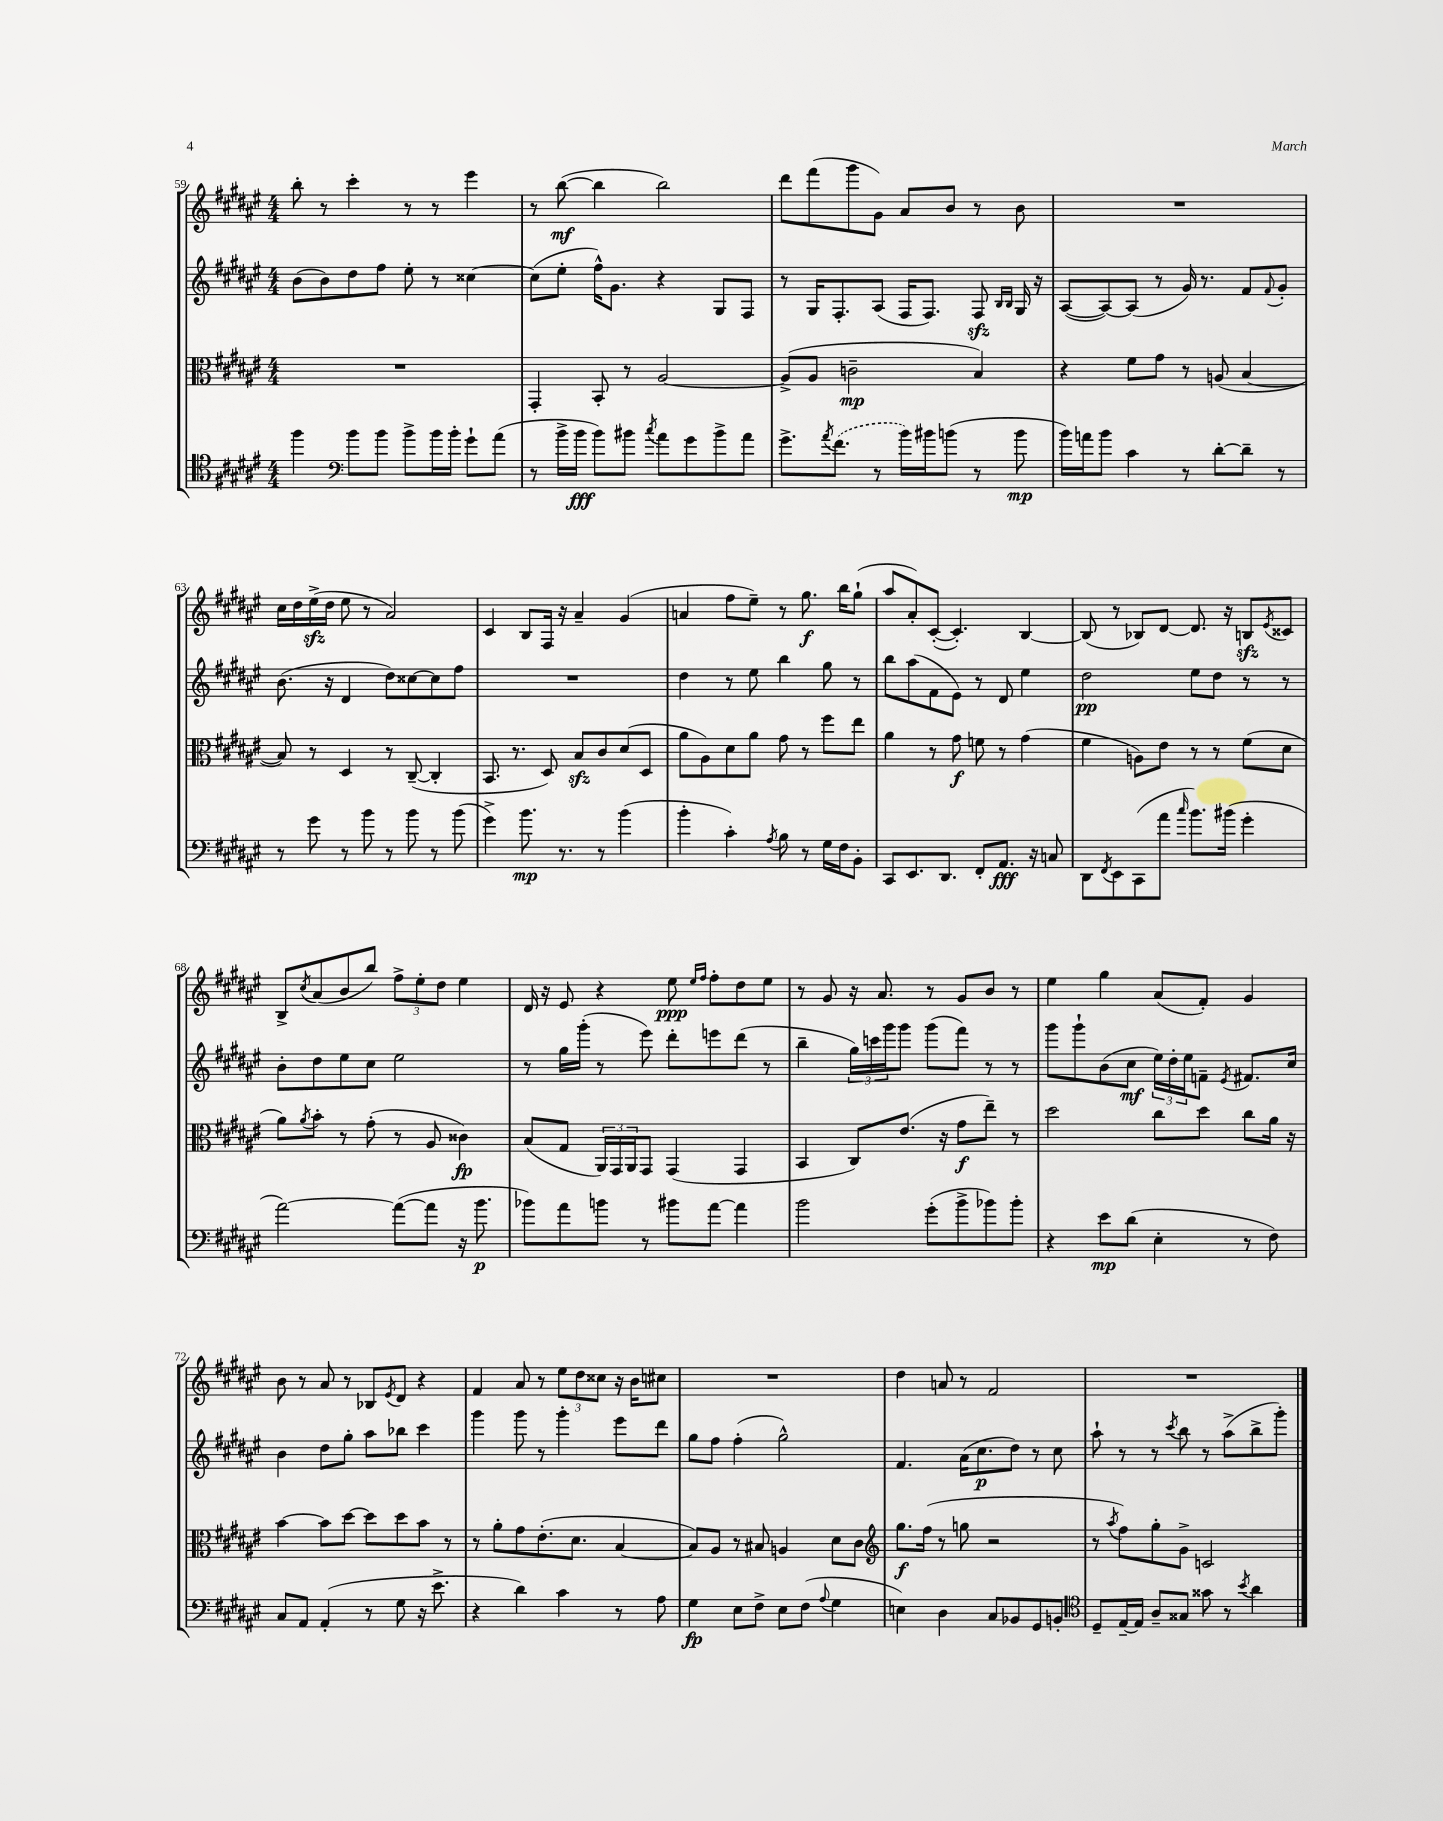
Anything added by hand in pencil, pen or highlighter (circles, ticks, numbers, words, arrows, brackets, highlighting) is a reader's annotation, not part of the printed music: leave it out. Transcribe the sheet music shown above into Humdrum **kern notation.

**kern	**dynam	**kern	**dynam	**kern	**dynam	**kern	**dynam
*part4	*part4	*part3	*part3	*part2	*part2	*part1	*part1
*staff4	*staff4	*staff3	*staff3	*staff2	*staff2	*staff1	*staff1
*clefC4	*	*clefC3	*	*clefG2	*	*clefG2	*
*k[f#c#g#d#a#e#]	*	*k[f#c#g#d#a#e#]	*	*k[f#c#g#d#a#e#]	*	*k[f#c#g#d#a#e#]	*
*M4/4	*	*M4/4	*	*M4/4	*	*M4/4	*
=59	=59	=59	=59	=59	=59	=59	=59
4ff#\	.	1r	.	(8b\L	.	8bb'\	.
.	.	.	.	8b\)	.	8r	.
*clefF4	*	*	*	*	*	*	*
8b\L	.	.	.	8dd#\	.	4ccc#'\	.
8b\J	.	.	.	8ff#\J	.	.	.
8b^\L	.	.	.	8ee#'\	.	8r	.
16b\L	.	.	.	8r	.	8r	.
16b'\JJ	.	.	.	.	.	.	.
8g#`\L	.	.	.	[4cc##X\	.	4eee#\	.
(8a#\J	.	.	.	.	.	.	.
=60	=60	=60	=60	=60	=60	=60	=60
8r	.	4GG#'/	.	(8cc##\L]	.	8r	.
16b^\LL	.	.	.	8ee#'\J	.	([8bb\	mf
16b\JJ	fff	.	.	.	.	.	.
8b\L)	.	8BB'/	.	16ff#^^\KL)	.	4bb\]	.
.	.	.	.	8.g#\J	.	.	.
8b#X\J	.	8r	.	.	.	.	.
8qcc#/	.	.	.	.	.	.	.
8a#\L	.	[2A#/	.	4r	.	2bb\)	.
8g#\	.	.	.	.	.	.	.
8b#^\	.	.	.	8G#/L	.	.	.
8a#\J	.	.	.	8F#/J	.	.	.
=61	=61	=61	=61	=61	=61	=61	=61
8.g#^\L	.	(8A#^/L]	.	8r	.	8ddd#\L	.
.	.	8A#/J	.	16G#/KL	.	(8fff#\	.
8qa#/	.	.	.	.	.	.	.
(8.f#\J	.	.	.	8.F#'/	.	.	.
.	.	2cn~\	mp	.	.	8ggg#\	.
8r	.	.	.	(8A#/J	.	8g#\J)	.
16b\LL)	.	.	.	16F#/KL	.	8a#/L	.
16b#X\J	.	.	.	8.F#/J)	.	.	.
(8bn\J	.	.	.	.	.	8b/J	.
8r	.	4B/)	.	8F#zz/	.	8r	.
.	.	.	.	16qqB/LL	.	.	.
.	.	.	.	16qqB/JJ	.	.	.
8b\	mp	.	.	16G#/	.	8b\	.
.	.	.	.	16r	.	.	.
=62	=62	=62	=62	=62	=62	=62	=62
16b\LL)	.	4r	.	([8A#/L	.	1r	.
16an\J	.	.	.	.	.	.	.
8b\J	.	.	.	8A#/_)	.	.	.
4c#\	.	8f#\L	.	(8A#/J]	.	.	.
.	.	8g#\J	.	8r	.	.	.
8r	.	8r	.	16g#/)	.	.	.
.	.	.	.	8.r	.	.	.
[8d#'\L	.	(8An/	.	.	.	.	.
8d#~\J]	.	[4B/	.	8f#/L	.	.	.
.	.	.	.	8qqf#/	.	.	.
8r	.	.	.	8g#'/J	.	.	.
!!LO:LB:g=z
=63	=63	=63	=63	=63	=63	=63	=63
8r	.	8B/])	.	(8.b\	.	16cc#\LL	.
.	.	.	.	.	.	16dd#\	.
8g#\	.	8r	.	.	.	(16ee#zz^\	.
.	.	.	.	16r	.	16dd#\JJ	.
8r	.	4D#/	.	4d#/	.	8ee#\	.
8b\	.	.	.	.	.	8r	.
8r	.	8r	.	8dd#\L)	.	2a#/)	.
8b\	.	([8C#~/	.	[8cc##X\	.	.	.
8r	.	4C#'/]	.	8cc##\]	.	.	.
(8b\	.	.	.	8ff#\J	.	.	.
=64	=64	=64	=64	=64	=64	=64	=64
4g#^\)	.	8.BB/	.	1r	.	4c#/	.
.	.	8.r	.	.	.	.	.
8.b\	mp	.	.	.	.	8B/L	.
.	.	8D#/)	.	.	.	16F#/Jk	.
8.r	.	.	.	.	.	16r	.
.	.	8Bzz/L	.	.	.	4a#~/	.
8r	.	8c#/	.	.	.	.	.
(4b\	.	(8d#/	.	.	.	(4g#/	.
.	.	8D#/J	.	.	.	.	.
=65	=65	=65	=65	=65	=65	=65	=65
4b'\	.	8a#\L	.	4dd#\	.	4an/	.
.	.	8A#\)	.	.	.	.	.
4c#'\)	.	8d#\	.	8r	.	8ff#\L	.
.	.	8a#\J	.	8ee#\	.	8ee#~\J)	.
8qA#/	.	.	.	.	.	.	.
8B\	.	8g#\	.	4bb\	.	8r	.
8r	.	8r	.	.	.	8.gg#\	f
16G#\LL	.	8ff#\L	.	8gg#\	.	.	.
16F#\J	.	.	.	.	.	16bb\KL	.
8BB'\J	.	8ee#\J	.	8r	.	(8gg#`\J	.
=66	=66	=66	=66	=66	=66	=66	=66
8CC#/L	.	4a#\	.	8bb\L	.	8aa#/L	.
8.EE#/	.	.	.	(8aa#\	.	8a#'/)	.
.	.	8r	.	8f#\	.	([8c#'/J	.
8.DD#/J	.	.	.	.	.	.	.
.	.	8g#\	f	8e#\J)	.	4.c#'/])	.
8FF#'/L	.	8fn\	.	8r	.	.	.
8.AA#/J	fff	8r	.	8d#/	.	.	.
.	.	(4g#\	.	4ee#\	.	[4B/	.
16r	.	.	.	.	.	.	.
8Cn/	.	.	.	.	.	.	.
=67	=67	=67	=67	=67	=67	=67	=67
8DD#\L	.	4f#\	.	2dd#\	pp	(8B/]	.
8qFF#/	.	.	.	.	.	.	.
8EE#\	.	.	.	.	.	8r	.
(8CC#\	.	8An\L)	.	.	.	8B-X/L)	.
8a#\J	.	8e#\J	.	.	.	[8d#/J	.
16qqcc#/	.	.	.	.	.	.	.
8.b\L)	.	8r	.	8ee#\L	.	8.d#/]	.
.	.	8r	.	8dd#\J	.	.	.
(16b#X\Jk	.	.	.	.	.	16r	.
4g#'\	.	(8f#\L	.	8r	.	8Bnzz/L	.
.	.	.	.	.	.	8qe#/	.
.	.	8d#\J	.	8r	.	8c##X/J	.
!!LO:LB:g=z
=68	=68	=68	=68	=68	=68	=68	=68
[2a#\)	.	8a#\L)	.	8b'\L	.	8B^/L	.
.	.	8qa#/	.	.	.	8qcc#/	.
.	.	8b'\J	.	8dd#\	.	(8a#/	.
.	.	8r	.	8ee#\	.	8b/	.
.	.	(8g#'\	.	8cc#\J	.	8bb/J)	.
(8a#\L_	.	8r	.	2ee#\	.	12ff#^\L	.
.	.	.	.	.	.	12ee#'\	.
8a#\J]	.	8A#/	.	.	.	.	.
.	.	.	.	.	.	12dd#\J	.
16r	.	4c##X\)	fp	.	.	4ee#\	.
8.b\	p	.	.	.	.	.	.
=69	=69	=69	=69	=69	=69	=69	=69
8b-X\L)	.	(8B/L	.	8r	.	16d#/	.
.	.	.	.	.	.	16r	.
8a#\	.	8G#/J	.	16gg#\LL	.	8e#/	.
.	.	.	.	(16ggg#'\JJ	.	.	.
8bn\J	.	24AA#/LL)	.	8r	.	4r	.
.	.	24GG#/	.	.	.	.	.
.	.	24AA#/J	.	.	.	.	.
8r	.	8GG#/J	.	8eee#\)	.	.	.
8b#X\L	.	(4GG#/	.	8ddd#'\L	.	8ee#\	ppp
.	.	.	.	.	.	16qqee#/LL	.
.	.	.	.	.	.	16qqff#/JJ	.
[8a#\J	.	.	.	8eeen\	.	8ff#'\L	.
4a#\]	.	4GG#/	.	(8ddd#\J	.	8dd#\	.
.	.	.	.	8r	.	8ee#\J	.
=70	=70	=70	=70	=70	=70	=70	=70
2b\	.	4BB/	.	4bb~\	.	8r	.
.	.	.	.	.	.	8g#/	.
.	.	8C#/L)	.	24gg#\LL)	.	16r	.
.	.	.	.	24cccn\	.	.	.
.	.	.	.	.	.	8.a#/	.
.	.	.	.	24ggg#\J	.	.	.
.	.	(8.e#/J	.	8ggg#\J	.	.	.
(8g#'\L	.	.	.	(8ggg#\L	.	8r	.
.	.	16r	.	.	.	.	.
8b^\	.	8g#\L	f	8fff#\J)	.	8g#/L	.
8b-X\)	.	8ee#~\J)	.	8r	.	8b/J	.
8b-'\J	.	8r	.	8r	.	8r	.
=71	=71	=71	=71	=71	=71	=71	=71
4r	.	2dd#\	.	8ggg#\L	.	4ee#\	.
.	.	.	.	8ggg#`\	.	.	.
8e#\L	mp	.	.	(8b\	.	4gg#\	.
(8d#\J	.	.	.	8cc#\J	mf	.	.
4E#'\	.	8cc#\L	.	24ee#\LL)	.	(8a#/L	.
.	.	.	.	24dd#'\	.	.	.
.	.	.	.	24ee#\J	.	.	.
.	.	8dd#\J	.	8fn~\J	.	8f#'/J)	.
.	.	.	.	8qe#/	.	.	.
8r	.	8cc#\L	.	8.f#X/L	.	4g#/	.
8F#\)	.	16a#\Jk	.	.	.	.	.
.	.	16r	.	16cc#/Jk	.	.	.
!!LO:LB:g=z
=72	=72	=72	=72	=72	=72	=72	=72
8C#/L	.	[4b\	.	4b\	.	8b\	.
8AA#/J	.	.	.	.	.	8r	.
(4AA#'/	.	8b\L]	.	8dd#\L	.	8a#/	.
.	.	[8dd#\J	.	8gg#'\J	.	8r	.
8r	.	8dd#\L]	.	8aa#\L	.	8B-X/L	.
.	.	.	.	.	.	8qe#/	.
8G#\	.	8dd#\	.	8bb-X\J	.	8d#/J	.
16r	.	8b\J	.	4ccc#\	.	4r	.
8.e#^\	.	.	.	.	.	.	.
.	.	8r	.	.	.	.	.
=73	=73	=73	=73	=73	=73	=73	=73
4r	.	8r	.	4ggg#\	.	4f#/	.
.	.	8a#'\L	.	.	.	.	.
4d#\)	.	8g#\	.	8ggg#\	.	8a#/	.
.	.	(8.e#'\	.	8r	.	8r	.
4c#\	.	.	.	4ggg#'\	.	12ee#\L	.
.	.	8.d#\J	.	.	.	.	.
.	.	.	.	.	.	12dd#\	.
.	.	.	.	.	.	12cc##X\J	.
8r	.	[4B/	.	8eee#\L	.	16r	.
.	.	.	.	.	.	16b\KL	.
8A#\	.	.	.	8ddd#\J	.	8cc#X\J	.
=74	=74	=74	=74	=74	=74	=74	=74
4G#\	fp	8B/L])	.	8gg#\L	.	1r	.
.	.	8A#/J	.	8ff#\J	.	.	.
8E#\L	.	8r	.	(4ff#'\	.	.	.
8F#^\J	.	8B#X/	.	.	.	.	.
8E#\L	.	4An/	.	2gg#^^\)	.	.	.
(8F#\J	.	.	.	.	.	.	.
8qqA#/	.	.	.	.	.	.	.
4G#\	.	8d#\L	.	.	.	.	.
.	.	8c#\J	.	.	.	.	.
=75	=75	=75	=75	=75	=75	=75	=75
*	*	*clefG2	*	*	*	*	*
4En\)	.	8.gg#\L	f	4.f#/	.	4dd#\	.
.	.	(16ff#\Jk	.	.	.	.	.
4D#\	.	8r	.	.	.	8an/	.
.	.	8ggn\	.	(16a#\KL	.	8r	.
.	.	.	.	8.cc#\	p	.	.
8C#/L	.	2r	.	.	.	2f#/	.
8BB-X/	.	.	.	8dd#\J)	.	.	.
8GG#/	.	.	.	8r	.	.	.
8BBn'/J	.	.	.	8cc#\	.	.	.
=76	=76	=76	=76	=76	=76	=76	=76
*clefC4	*	*	*	*	*	*	*
8D#~/L	.	8r	.	8aa#`\	.	1r	.
.	.	8qaa#/	.	.	.	.	.
[16E#~/L	.	8ff#\L)	.	8r	.	.	.
16E#/JJ]	.	.	.	.	.	.	.
8A#~/L	.	8gg#'\	.	8r	.	.	.
.	.	.	.	8qccc#/	.	.	.
8G##X/J	.	8g#^\J	.	8bb\	.	.	.
8g##X\	.	2cn/	.	8r	.	.	.
8r	.	.	.	(8aa#^\L	.	.	.
8qb/	.	.	.	.	.	.	.
4a#\	.	.	.	8bb^\	.	.	.
.	.	.	.	8ggg#'\J)	.	.	.
==	==	==	==	==	==	==	==
*-	*-	*-	*-	*-	*-	*-	*-
